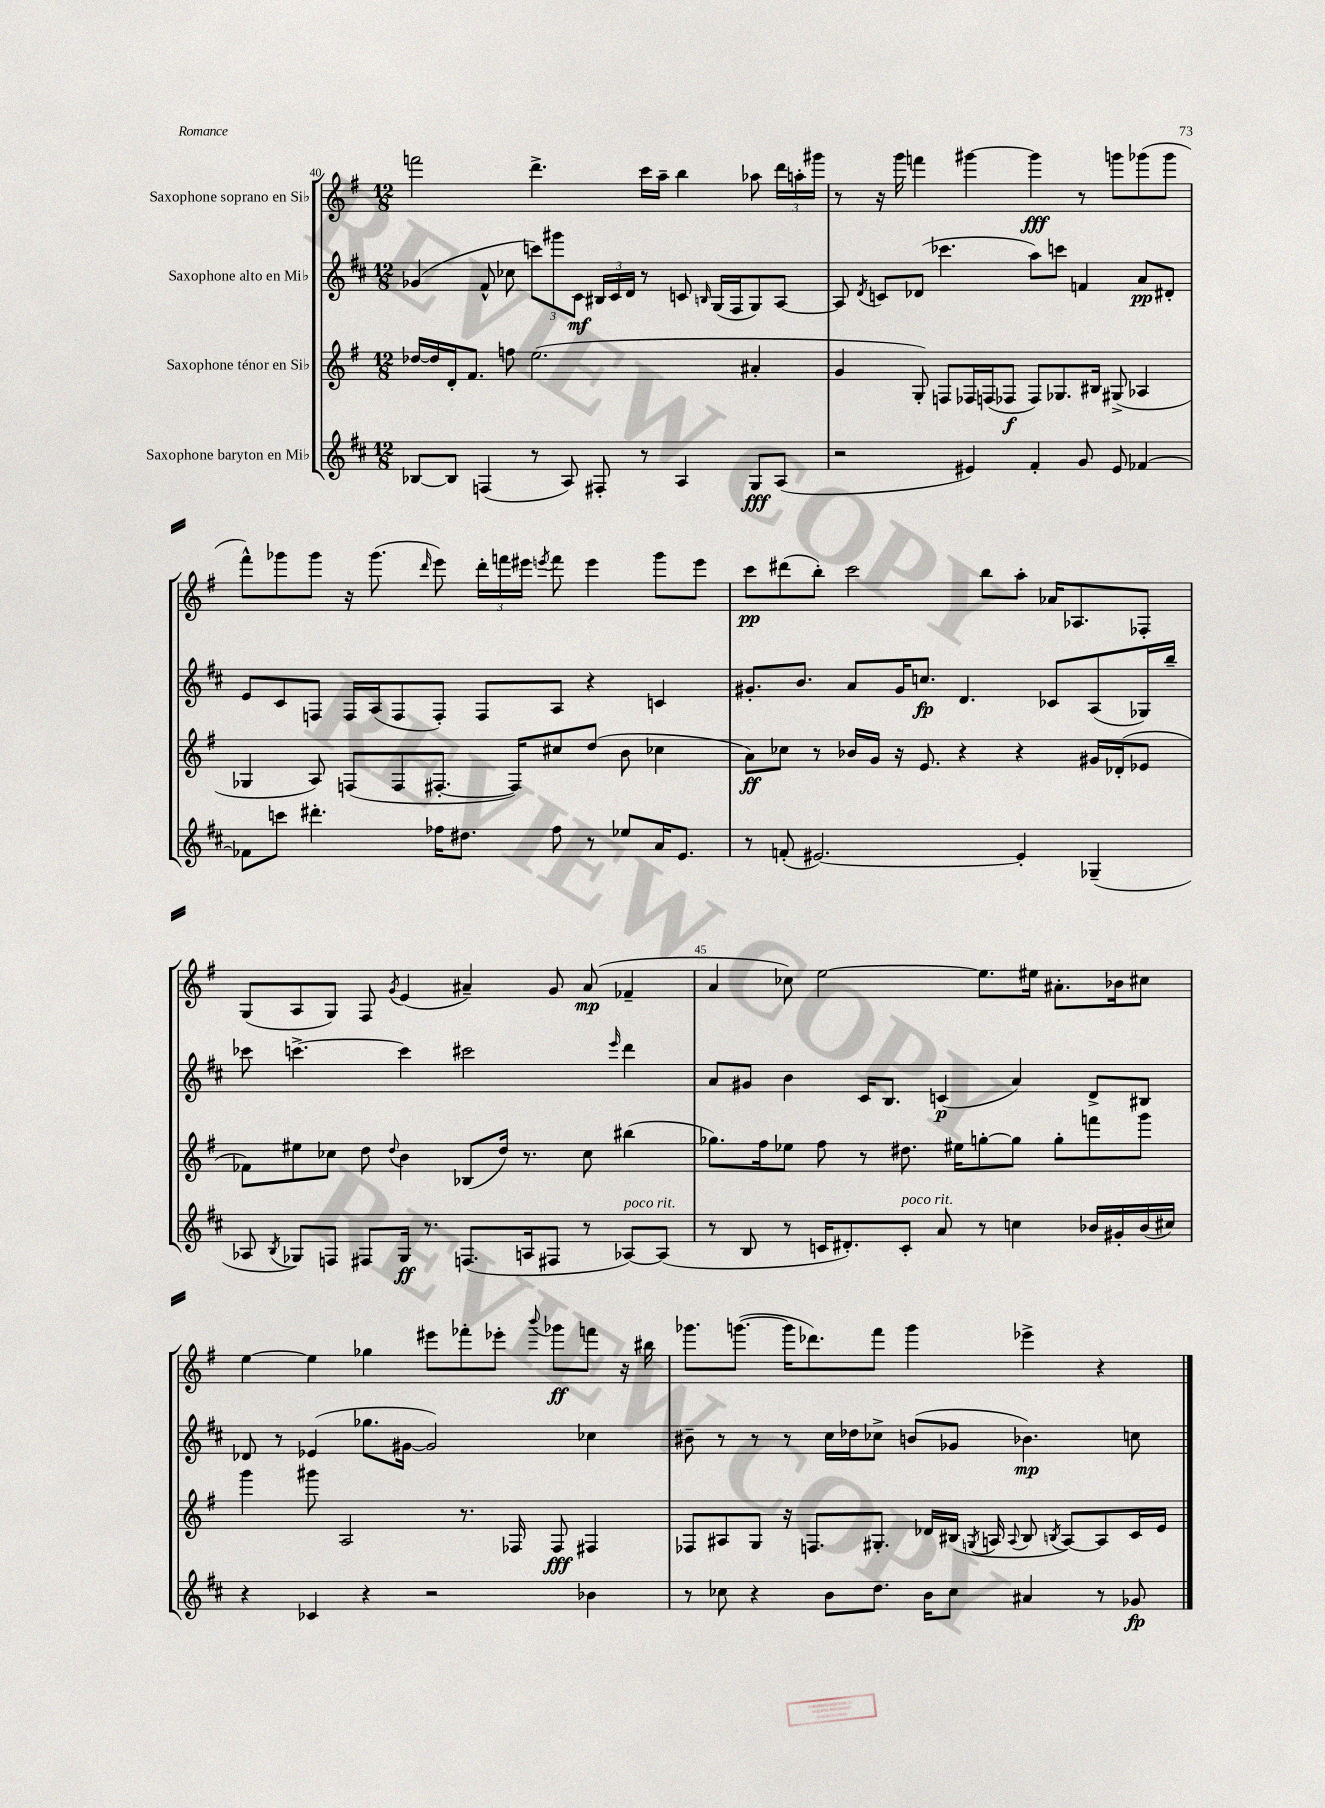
<<
\new StaffGroup <<
\new Staff = "s0" \with { instrumentName = "Saxophone soprano en Sib" } {
    \clef treble \key g \major \numericTimeSignature \time 12/8
    \autoBeamOff f'''2 d'''4.-> c'''16[ a''16]-- b''4 aes''8 \tuplet 3/2 { d'''16[ a''16-. gis'''16] } |
    r8 r16 g'''16 f'''4 gis'''4~ gis'''4\fff r8 g'''8[ ges'''8( ges'''8] |
    fis'''8[-^) ges'''8 ges'''8] r16 ges'''8.( \grace { d'''16 } e'''8) \tuplet 3/2 { d'''16[-. f'''16 eis'''16] } \acciaccatura { e'''8 } f'''8 e'''4 ges'''8[ e'''8] |
    c'''8[\pp dis'''8( b''8]-.) c'''2 b''8[ a''8]-. aes'16[ aes8. fes8]-. |
    g8[( a8 g8]) fis8 \acciaccatura { g'8 } e'4( ais'4--) g'8 ais'8\mp( fes'4-- |
    a'4 ces''8) e''2~ e''8.[ eis''16] ais'8.[-. bes'16 cis''8] |
    e''4~ e''4 ges''4 eis'''8[ fes'''8-. ees'''8]-. \appoggiatura { b'''8 } ges'''8[\ff f'''8] r16 bis''16 |
    ges'''8.[ g'''8.]~( g'''16[ des'''8.) fis'''8] g'''4 ees'''4-> r4 \bar "|." |
}
\new Staff = "s1" \with { instrumentName = "Saxophone alto en Mib" } {
    \clef treble \key d \major \numericTimeSignature \time 12/8
    \autoBeamOff ges'4( fis'8-^ ces''8 \tuplet 3/2 { c'''8[) gis'''8 cis'8]\mf } \tuplet 3/2 { bis16[ cis'16 d'16] } r8 c'8 \grace { b16 } g16[( fis16 g8) a8]~ |
    a8 \acciaccatura { d'8 } c'8[ des'8]( ces'''4. a''8[) c'''8] f'4 a'8[\pp dis'8]-. |
    e'8[ cis'8 f8] f16[ a16( f8 f8]-.) f8[ a8] r4 c'4 |
    gis'8.[-. b'8.] a'8[ gis'16 c''8.]\fp d'4. ces'8[ a8( ges16) b''16]-- |
    ces'''8 c'''4.~-> c'''4 cis'''2 \grace { e'''16 } d'''4 |
    a'8[ gis'8] b'4 cis'16[ b8.] c'4\p( a'4) d'8[-> bis8] |
    des'8 r8 ees'4( ges''8.[ gis'16]~ gis'2) ces''4 |
    bis'8-- r8 r8 r8 cis''16[ des''16 ces''8]-> b'8[( ges'8] bes'4.\mp) c''8 \bar "|." |
}
\new Staff = "s2" \with { instrumentName = "Saxophone ténor en Sib" } {
    \clef treble \key g \major \numericTimeSignature \time 12/8
    \autoBeamOff des''16[~ des''16 d'16-. fis'8.] f''8 e''2.( ais'4-. |
    g'4 g8-.) f8[ fes16 f16( fes8]\f fes8[) ges8. bis16] gis8->( aes4 |
    ges4 a8) f8[( f8 fis8.]~-. fis16[) cis''8 d''8]( b'8 ces''4 |
    a'8[\ff) ces''8] r8 bes'16[ g'16] r16 e'8. r4 r4 gis'16[ des'16-.( ees'8] |
    fes'8[) eis''8 ces''8] d''8 \appoggiatura { d''8 } b'4 bes8[( d''16]) r8. ces''8 bis''4( |
    ges''8.[) fis''16 ees''8] fis''8 r8 dis''8. eis''16[ g''8~-. g''8] g''8[-. f'''8 g'''8] |
    g'''4 gis'''8 a2 r8. fes16 fes8\fff fis4 |
    fes8[ ais8 g8] r16 f8.[ gis8.]-. des'16[ bis16]( \acciaccatura { g8 } a16 \appoggiatura { a8 } bis8 \acciaccatura { b8 } a8[~) a8 c'16 e'16] \bar "|." |
}
\new Staff = "s3" \with { instrumentName = "Saxophone baryton en Mib" } {
    \clef treble \key d \major \numericTimeSignature \time 12/8
    \autoBeamOff bes8[~ bes8] f4( r8 a8) fis8-. r8 a4 g8[\fff a8]( |
    r2 eis'4) fis'4-. g'8 eis'8 fes'4~ |
    fes'8[ c'''8] dis'''4.-. fes''16[ dis''8.] fes''8 r8 ees''8[ a'16 e'8.] |
    r8 f'8-.( eis'2.~) eis'4-. ges4--( |
    aes8 \acciaccatura { b8 } ges8[) f8] fis8[ ges16]\ff r8. f8.[( a16 fis8] r8 aes8[~^\markup { \italic "poco rit." }) aes8]( |
    r8 b8 r8 c'16[ dis'8.-.) c'8]-.^\markup { \italic "poco rit." } a'8 r8 c''4 bes'16[ gis'16-. bes'16( cis''16]) |
    r4 ces'4 r4 r2 bes'4 |
    r8 ces''8 r4 b'8[ d''8.] b'16[ ces''8] ais'4 r8 ges'8\fp \bar "|." |
}
>>
>>
\layout { \context { \Score currentBarNumber = #40 \override BarNumber.break-visibility = ##(#f #t #t) barNumberVisibility = #(every-nth-bar-number-visible 5) } }
